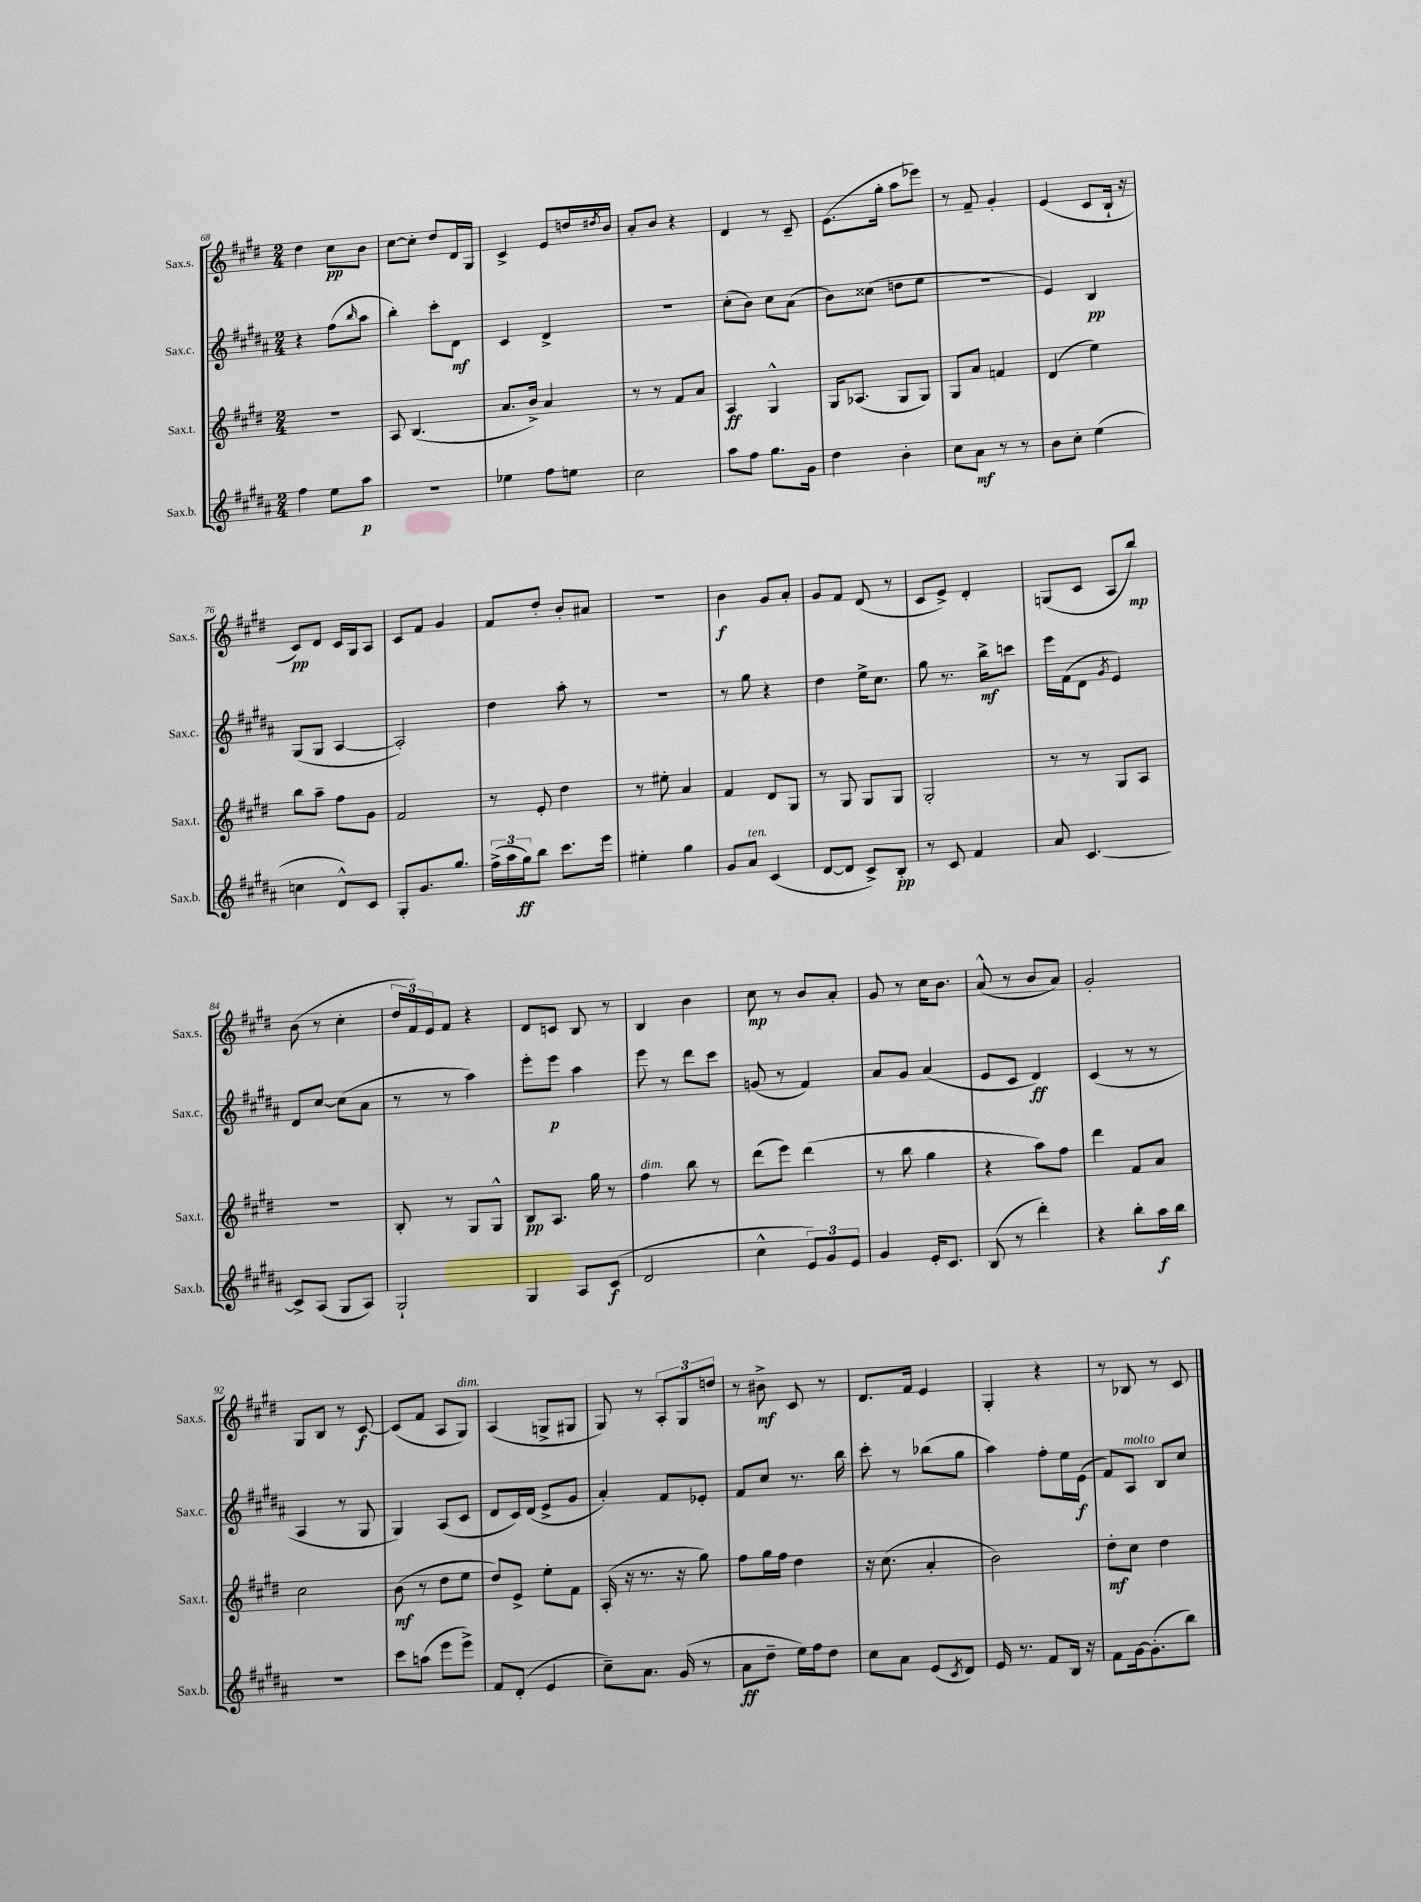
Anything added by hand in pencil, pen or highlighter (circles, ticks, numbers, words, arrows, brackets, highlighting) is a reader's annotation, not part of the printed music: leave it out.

**kern	**dynam	**kern	**dynam	**kern	**dynam	**kern	**dynam
*part4	*part4	*part3	*part3	*part2	*part2	*part1	*part1
*staff4	*staff4	*staff3	*staff3	*staff2	*staff2	*staff1	*staff1
*I"Sax.b.	*	*I"Sax.t.	*	*I"Sax.c.	*	*I"Sax.s.	*
*I'Sax.b.	*	*I'Sax.t.	*	*I'Sax.c.	*	*I'Sax.s.	*
*clefG2	*	*clefG2	*	*clefG2	*	*clefG2	*
*k[f#c#g#d#a#]	*	*k[f#c#g#d#]	*	*k[f#c#g#d#a#]	*	*k[f#c#g#d#]	*
*M2/4	*	*M2/4	*	*M2/4	*	*M2/4	*
=68	=68	=68	=68	=68	=68	=68	=68
4ff#\	.	2r	.	4r	.	4dd#\	.
8ee\L	.	.	.	(8ff#\L	.	8cc#\L	pp
.	.	.	.	16qqbb/	.	.	.
8aa#\J	p	.	.	8aa#\J	.	8b\J	.
=69	=69	=69	=69	=69	=69	=69	=69
2r	.	8A/	.	4bb'\)	.	[8cc#\L	.
.	.	(4.B/	.	.	.	8cc#'\J]	.
.	.	.	.	8ccc#'\L	.	8dd#/L	.
.	.	.	.	8d#\J	mf	16d#/L	.
.	.	.	.	.	.	16G#/JJ	.
=70	=70	=70	=70	=70	=70	=70	=70
4ee-X\	.	8.a/L	.	4c#/	.	4c#^/	.
.	.	16b^/Jk)	.	.	.	.	.
8ff#\L	.	4a/	.	4d#^/	.	8e/L	.
8een\J	.	.	.	.	.	16ddn/L	.
.	.	.	.	.	.	8qdd#X/	.
.	.	.	.	.	.	16b/JJ	.
=71	=71	=71	=71	=71	=71	=71	=71
2cc#\	.	8r	.	2r	.	8a'/L	.
.	.	8r	.	.	.	8b/J	.
.	.	8f#/L	.	.	.	4r	.
.	.	8a/J	.	.	.	.	.
=72	=72	=72	=72	=72	=72	=72	=72
8aa#\L	.	4A/	ff	(8cc#'\L	.	4d#/	.
8ff#\J	.	.	.	8b\J)	.	.	.
8.gg#\L	.	4G#^^/	.	8cc#\L	.	8r	.
.	.	.	.	(8a#\J	.	8c#~/	.
16g#\Jk	.	.	.	.	.	.	.
=73	=73	=73	=73	=73	=73	=73	=73
4dd#\	.	16G#/KL	.	8b\L)	.	(8.e\L	.
.	.	(8.A-X/J	.	.	.	.	.
.	.	.	.	(8cc##X\J	.	.	.
.	.	.	.	.	.	16gg#'\Jk	.
4b'\	.	8G#/L	.	8ddn\L	.	8aa\L	.
.	.	8G#/J)	.	8ee\J	.	8eee-X\J)	.
=74	=74	=74	=74	=74	=74	=74	=74
8cc#\L	.	8G#/L	.	2r	.	8r	.
8a#\J	mf	8a/J	.	.	.	8f#~/	.
8r	.	4fn/	.	.	.	4g#'/	.
8r	.	.	.	.	.	.	.
=75	=75	=75	=75	=75	=75	=75	=75
8b\L	.	(4d#/	.	4e/)	.	(4e/	.
8cc#'\J	.	.	.	.	.	.	.
(4ee\	.	4ee\)	.	4B/	pp	8c#/L	.
.	.	.	.	.	.	16B`/Jk	.
.	.	.	.	.	.	16r	.
!!LO:LB:g=z
=76	=76	=76	=76	=76	=76	=76	=76
4ccn\	.	8bb\L	.	(8G#/L	.	8c#/L)	pp
.	.	8aa~\J	.	8G#/J	.	8d#/J	.
8d#^^/L)	.	8ff#\L	.	[4A#/	.	16c#/LL	.
.	.	.	.	.	.	16G#/J	.
8c#/J	.	8g#\J	.	.	.	8A/J	.
=77	=77	=77	=77	=77	=77	=77	=77
8G#'/L	.	2f#/	.	2A#'/])	.	8c#/L	.
8.g#/	.	.	.	.	.	8f#/J	.
.	.	.	.	.	.	4g#/	.
8.gg#/J	.	.	.	.	.	.	.
=78	=78	=78	=78	=78	=78	=78	=78
(24ff#^\LL	.	8r	.	4dd#\	.	8f#/L	.
24aa#\	.	.	.	.	.	.	.
24gg#\J)	ff	.	.	.	.	.	.
8bb\J	.	8e'/	.	.	.	8dd#'/J	.
8.ccc#\L	.	4dd#\	.	8aa#'\	.	8b'/L	.
.	.	.	.	8r	.	8a#X/J	.
16eee\Jk	.	.	.	.	.	.	.
=79	=79	=79	=79	=79	=79	=79	=79
4ee#X'\	.	8r	.	2r	.	2r	.
.	.	8ee#X'\	.	.	.	.	.
4gg#\	.	4a/	.	.	.	.	.
=80	=80	=80	=80	=80	=80	=80	=80
8g#/L	.	4f#/	.	8r	.	4b\	f
!LO:TX:a:i:t=ten.	!	!	!	!	!	!	!
8a#/J	.	.	.	8gg#\	.	.	.
(4c#/	.	8d#/L	.	4r	.	8g#/L	.
.	.	8G#/J	.	.	.	8a'/J	.
=81	=81	=81	=81	=81	=81	=81	=81
[8d#/L	.	8r	.	4dd#\	.	8g#/L	.
8d#/J]	.	8G#/	.	.	.	8f#/J	.
8c#^/L)	.	8G#/L	.	16ee^\KL	.	(8d#/	.
.	.	.	.	8.cc#\J	.	.	.
8B'/J	pp	8G#/J	.	.	.	8r	.
=82	=82	=82	=82	=82	=82	=82	=82
8r	.	2G#'/	.	8gg#\	.	8c#/L	.
8c#/	.	.	.	8.r	.	8e^/J)	.
4f#/	.	.	.	.	.	4d#'/	.
.	.	.	.	16bb^\KL	mf	.	.
.	.	.	.	8cccn\J	.	.	.
=83	=83	=83	=83	=83	=83	=83	=83
8a#/	.	8r	.	16eee\LL	.	(8Gn/L	.
.	.	.	.	(16f#\J	.	.	.
[4.c#/	.	8r	.	8d#\J	.	8c#/J	.
.	.	.	.	8qg#/	.	.	.
.	.	8G#/L	.	4e/)	.	8A/L	.
.	.	8A/J	.	.	.	8bb/J)	mp
!!LO:LB:g=z
=84	=84	=84	=84	=84	=84	=84	=84
8c#^/L]	.	2r	.	8d#/L	.	(8b\	.
(8A#/J	.	.	.	[8cc#/J	.	8r	.
8G#/L	.	.	.	(8cc#\L]	.	4cc#'\	.
8A#/J)	.	.	.	8a#\J	.	.	.
=85	=85	=85	=85	=85	=85	=85	=85
2G#`/	.	8B'/	.	8r	.	24dd#/LL	.
.	.	.	.	.	.	24f#/)	.
.	.	.	.	.	.	24e/J	.
.	.	8r	.	8r	.	8f#/J	.
.	.	8G#/L	.	4aa#\)	.	4r	.
.	.	8G#^^/J	.	.	.	.	.
=86	=86	=86	=86	=86	=86	=86	=86
4G#/	.	8B/L	pp	8eee'\L	.	8d#/L	.
.	.	8.A/J	.	8eee\J	p	8cn/J	.
8A#/L	.	.	.	4aa#\	.	8B/	.
.	.	16gg#\	.	.	.	.	.
(8c#/J	f	8r	.	.	.	8r	.
=87	=87	=87	=87	=87	=87	=87	=87
!	!	!LO:TX:a:i:t=dim.	!	!	!	!	!
2d#/	.	4ff#\	.	8eee\	.	4B/	.
.	.	.	.	8r	.	.	.
.	.	8bb\	.	8ddd#\L	.	4b\	.
.	.	8r	.	8ccc#\J	.	.	.
=88	=88	=88	=88	=88	=88	=88	=88
4cc#^^\	.	(8ddd#\L	.	(8gn/	.	8cc#\	mp
.	.	8eee\J)	.	8r	.	8r	.
12e/L)	.	(4ddd#\	.	4f#/)	.	8b/L	.
12g#/	.	.	.	.	.	.	.
.	.	.	.	.	.	8a'/J	.
12e/J	.	.	.	.	.	.	.
=89	=89	=89	=89	=89	=89	=89	=89
4g#/	.	8r	.	8a#/L	.	8g#/	.
.	.	8bb\	.	8g#/J	.	8r	.
16e'/KL	.	4gg#\	.	(4a#/	.	16cc#\KL	.
8.c#/J	.	.	.	.	.	8.b\J	.
=90	=90	=90	=90	=90	=90	=90	=90
(8B/	.	4r	.	8e/L	.	(8a^^/	.
8r	.	.	.	8c#/J	.	8r	.
4ddd#'\)	.	8aa\L)	.	4d#/)	ff	8b/L	.
.	.	8ff#\J	.	.	.	8a/J)	.
=91	=91	=91	=91	=91	=91	=91	=91
4r	.	4ddd#\	.	(4c#/	.	2g#'/	.
8bb'\L	.	8f#/L	.	8r	.	.	.
16aa#\L	f	8a/J	.	8r	.	.	.
16bb\JJ	.	.	.	.	.	.	.
!!LO:LB:g=z
=92	=92	=92	=92	=92	=92	=92	=92
2r	.	2cc#\	.	4A#/	.	8G#/L	.
.	.	.	.	.	.	8B/J	.
.	.	.	.	8r	.	8r	.
.	.	.	.	8G#/	.	[8c#/	f
=93	=93	=93	=93	=93	=93	=93	=93
8ccc#\L	.	(8b\	mf	4G#/)	.	(8c#/L]	.
(8aan\J	.	8r	.	.	.	8f#/J	.
8eee\L	.	8dd#\L	.	(8A#/L	.	8A/L	.
!	!	!	!	!	!	!LO:TX:a:i:t=dim.	!
8eee^\J)	.	8ee\J	.	8c#/J	.	8G#/J)	.
=94	=94	=94	=94	=94	=94	=94	=94
8f#/L	.	8dd#/L)	.	8d#/L	.	(4A/	.
(8d#'/J	.	8e^/J	.	16c#/L)	.	.	.
.	.	.	.	(16d#/JJ	.	.	.
4e/	.	8ee'\L	.	8e^/L	.	8Gn^/L	.
.	.	8f#\J	.	8g#/J	.	8G#X/J	.
=95	=95	=95	=95	=95	=95	=95	=95
8cc#~\L)	.	(16A'/	.	4a#'/)	.	8G#/)	.
.	.	16r	.	.	.	.	.
8.a#\J	.	8.r	.	.	.	8r	.
.	.	.	.	8f#/L	.	12A'/L	.
(16g#/	.	16r	.	.	.	.	.
.	.	.	.	.	.	12G#/	.
8r	.	8gg#\)	.	8e-X'/J	.	.	.
.	.	.	.	.	.	12ddn/J	.
=96	=96	=96	=96	=96	=96	=96	=96
8a#\L	ff	8ff#\L	.	8f#/L	.	8r	.
8dd#~\J	.	16gg#\L	.	8cc#/J	.	8b#X^\	mf
.	.	16ff#\JJ	.	.	.	.	.
16ee\LL)	.	4dd#\	.	8.r	.	8c#/	.
16ff#\J	.	.	.	.	.	.	.
8dd#\J	.	.	.	.	.	8r	.
.	.	.	.	16bb\	.	.	.
=97	=97	=97	=97	=97	=97	=97	=97
8cc#\L	.	16r	.	8ccc#'\	.	8.d#/L	.
.	.	(8.cc#\	.	.	.	.	.
8a#\J	.	.	.	8r	.	.	.
.	.	.	.	.	.	16f#/Jk	.
(8e/L	.	4a'/	.	(8bb-X\L	.	4e/	.
8qc#/	.	.	.	.	.	.	.
8d#/J)	.	.	.	8gg#\J	.	.	.
=98	=98	=98	=98	=98	=98	=98	=98
16e/	.	2b\)	.	4aa#\)	.	4G#'/	.
8.r	.	.	.	.	.	.	.
8f#/L	.	.	.	8ff#'\L	.	4r	.
16B/Jk	.	.	.	16ee\L	.	.	.
16r	.	.	.	(16e\JJ	f	.	.
=99	=99	=99	=99	=99	=99	=99	=99
8f#\L	.	8dd#'\L	mf	8f#/L)	.	8r	.
!	!	!	!	!LO:TX:a:i:t=molto	!	!	!
[16g#\k	.	8cc#\J	.	8A#/J	.	8B-X/	.
(8.g#'\]	.	.	.	.	.	.	.
.	.	4dd#\	.	8B/L	.	8r	.
8bb\J)	.	.	.	8cc#/J	.	8c#/	.
==	==	==	==	==	==	==	==
*-	*-	*-	*-	*-	*-	*-	*-
